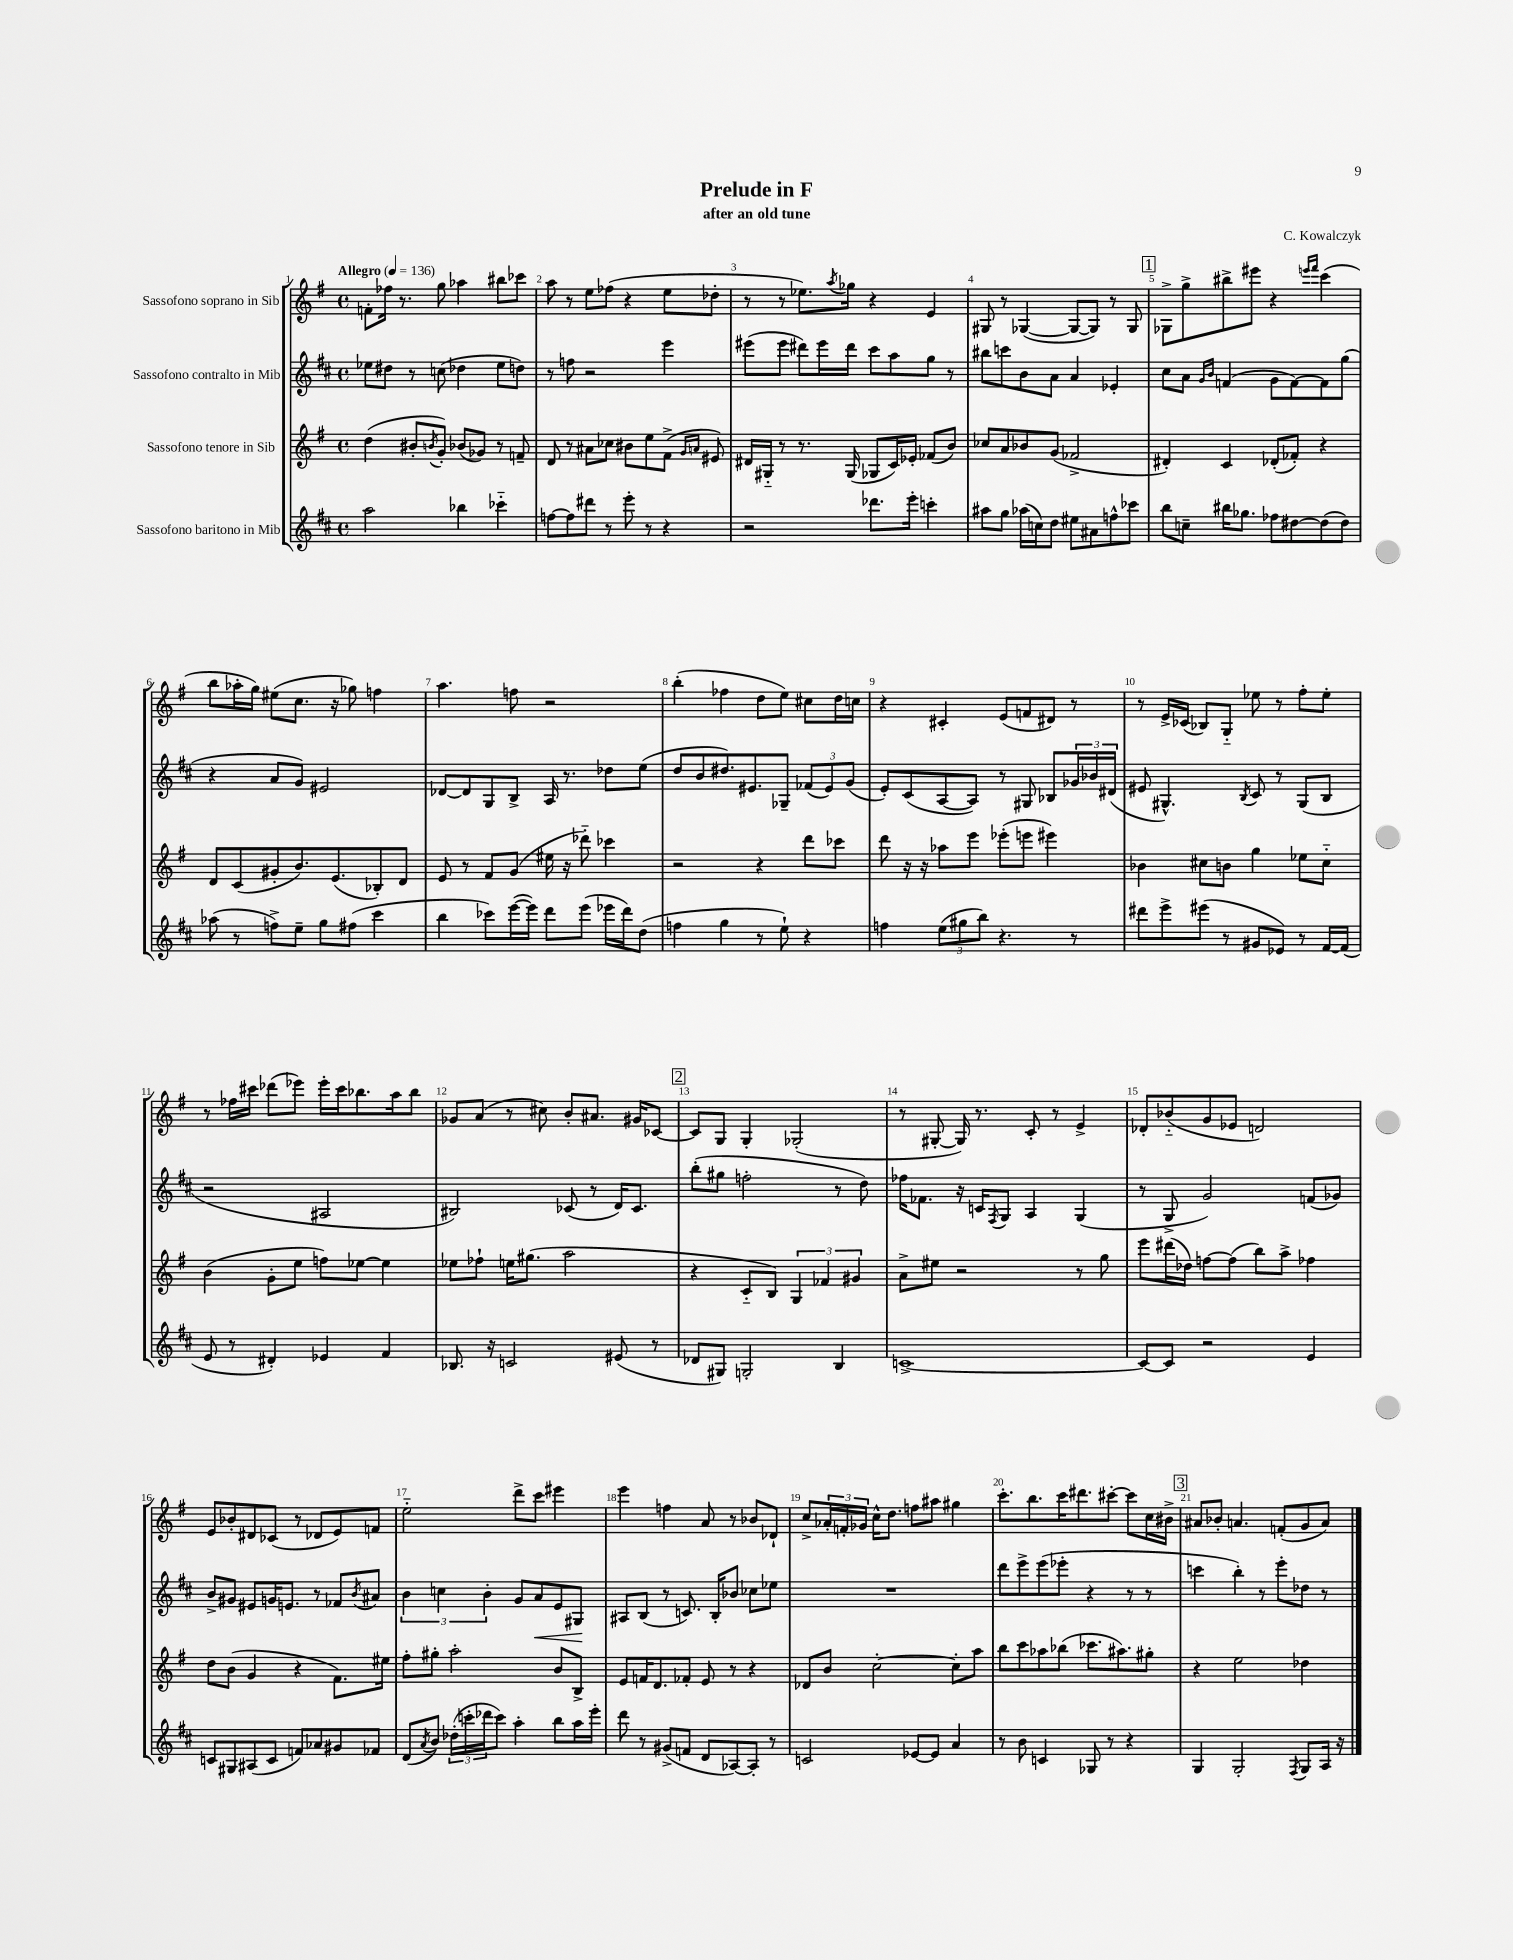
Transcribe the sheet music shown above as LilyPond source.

\header { title = "Prelude in F" composer = "C. Kowalczyk" subtitle = "after an old tune" }
<<
\new StaffGroup <<
\new Staff = "s0" \with { instrumentName = "Sassofono soprano in Sib" } {
    \clef treble \key g \major \defaultTimeSignature \time 4/4 \tempo "Allegro" 4 = 136
    f'8-. fes''16 r8. g''8 aes''4 bis''8 ces'''8 |
    a''8 r8 e''8 fes''8( r4 e''8 des''8-. |
    r8 r8 ees''8.) \acciaccatura { a''8 } ges''16 r4 e'4 |
    gis8 r8 ges4~( ges8~ ges8) r8 ges8 |
    \mark \markup { \box "1" } ges8-> g''8-> bis''8-> eis'''8 r4 \grace { e'''16 fis'''16 } c'''4( |
    b''8 aes''16-. g''16) eis''8( c''8. r16 ges''8) f''4 |
    a''4. f''8 r2 |
    b''4-.( fes''4 d''8 e''8) cis''8 d''16 c''16 |
    r4 cis'4-. e'8( f'8 dis'8) r8 |
    r8 e'16-> ces'16( bes8) g8-_ ees''8 r8 fis''8-. ees''8-. |
    r8 fes''16 cis'''16 des'''8( ees'''8) ees'''16-. cis'''16 bes''8. a''16 bes''8 |
    ges'8 a'8( r8 cis''8) b'8-. ais'8. gis'16 ces'8~ |
    \mark \markup { \box "2" } ces'8 g8 g4-. ges2-.( |
    r8 gis8~-. gis16) r8. c'8-. r8 e'4-> |
    des'8-. bes'8-_( g'8 ees'8 d'2) |
    e'8 bes'8-. dis'8 ces'8( r8 des'8 e'8) f'8 |
    e''2-_ d'''8-> c'''8 eis'''4 |
    e'''4 f''4 a'8 r8 bes'8 des'8-! |
    c''8-> \tuplet 3/2 { aes'16-. f'16-. ges'16 } c''16-^ d''8. f''8 ais''8 gis''4 |
    c'''8.-. b''8. c'''16 dis'''8. cis'''8~-. cis'''8 c''16 bis'16-> |
    \mark \markup { \box "3" } ais'8 bes'8-. a'4. f'8-.( g'8 a'8) \bar "|." |
}
\new Staff = "s1" \with { instrumentName = "Sassofono contralto in Mib" } {
    \clef treble \key d \major \defaultTimeSignature \time 4/4
    ees''8 dis''8 r8 c''8( des''4 ees''8 d''8) |
    r8 f''8 r2 e'''4 |
    eis'''8( eis'''8 dis'''8) eis'''16 dis'''16 cis'''8 a''8 g''8 r8 |
    bis''8 c'''8 b'8 a'8 a'4 ees'4-. |
    \mark \markup { \box "1" } cis''8 a'8 \grace { g'16 b'16 } f'4( g'8 f'8~) f'8 g''8( |
    r4 a'8 g'8) eis'2 |
    des'8~ des'8 g8 b8-> a16 r8. des''8 e''8( |
    d''8 b'8 dis''8.) eis'8. ges8-- \tuplet 3/2 { fes'8( eis'8) g'8( } |
    e'8-.) cis'8( a8~ a8) r8 gis8 bes8 \tuplet 3/2 { ges'16 bes'16 dis'16( } |
    eis'8 gis4.-^) \acciaccatura { b8 } cis'8 r8 gis8( b8 |
    r2 ais2 |
    bis2) ces'8( r8 d'16) ces'8. |
    \mark \markup { \box "2" } b''8-.( gis''8 f''2-. r8 d''8) |
    fes''16 fes'8. r16 c'16 \acciaccatura { fis8 } g8 a4 g4( |
    r8 g8-> g'2) f'8( ges'8) |
    b'8-> gis'8 eis'8 g'16 e'8. r8 fes'8 \acciaccatura { b'8 } ais'8 |
    \tuplet 3/2 { b'4 c''4 b'4-. } g'8 a'8\< e'8 gis8\! |
    ais8 b8( r8 c'8.) b16-. bes'8 ces''8 ees''8 |
    R1 |
    d'''8 e'''8-> e'''8( ees'''8-. r4 r8 r8 |
    \mark \markup { \box "3" } c'''4 b''4-.) r8 e'''8-. des''8 r8 \bar "|." |
}
\new Staff = "s2" \with { instrumentName = "Sassofono tenore in Sib" } {
    \clef treble \key g \major \defaultTimeSignature \time 4/4
    d''4( bis'8-. \acciaccatura { b'8 } g'8-.) bes'8( ges'8) r8 f'8-- |
    d'8 r8 ais'8 ces''8 bis'8 e''8 fis'8->( \grace { g'16 a'16 } eis'8) |
    dis'16 gis16-_ r8 r8. gis16( ges8 c'16) ees'16-. fes'8( b'8) |
    ces''8 a'8 bes'8 g'8( fes'2-> |
    \mark \markup { \box "1" } dis'4-.) c'4 des'8-.( fes'8-.) r4 |
    d'8 c'8( gis'8-. b'8.) e'8.( bes8-.) d'8 |
    e'8 r8 fis'8 g'8( eis''16 r16 des'''8-_) ces'''4 |
    r2 r4 d'''8 ces'''8 |
    d'''8 r16 r16 aes''8 e'''8 ees'''8-.( e'''8 eis'''4) |
    bes'4 cis''8 b'8 g''4 ees''8 cis''8-_ |
    b'4( g'8-. e''8 f''8) ees''8~ ees''4 |
    ees''8 fes''8-! e''16 gis''8.( a''2 |
    \mark \markup { \box "2" } r4 c'8-_ b8) \tuplet 3/2 { g4 fes'4 gis'4 } |
    a'8-> eis''8 r2 r8 g''8 |
    e'''8 dis'''16( des''16) f''8~ f''8( b''8) a''8-> fes''4 |
    d''8 b'8( g'4 r4 fis'8.) eis''16 |
    fis''8-. gis''8-. a''2-. b'8 b8-> |
    e'8 f'16 d'8. fes'8-. e'8 r8 r4 |
    des'8 b'8 c''2~-. c''8-. a''8 |
    b''8 c'''8 aes''8 bes''8( ces'''8. ais''8.) gis''8-. |
    \mark \markup { \box "3" } r4 e''2 des''4 \bar "|." |
}
\new Staff = "s3" \with { instrumentName = "Sassofono baritono in Mib" } {
    \clef treble \key d \major \defaultTimeSignature \time 4/4
    a''2 bes''4 ces'''4-_ |
    f''8~ f''8 dis'''8 r8 e'''8-. r8 r4 |
    r2 des'''8. e'''16-. c'''4-. |
    ais''8 g''8 aes''16( c''16) d''8 eis''8 ais'8 f''8-^ ces'''8 |
    \mark \markup { \box "1" } b''8 c''8-- bis''16 ges''8. fes''8 dis''8~ dis''8( dis''8) |
    aes''8( r8 f''8->) e''8-- g''8 fis''8( cis'''4 |
    b''4 ces'''8) e'''16~( e'''16) d'''8 e'''8( ees'''16 d'''16) d''8( |
    f''4 g''4 r8 e''8-!) r4 |
    f''4 \tuplet 3/2 { e''8( gis''8 b''8) } r4. r8 |
    dis'''8 e'''8-> eis'''8( r8 gis'8 ees'8) r8 fis'16~ fis'16( |
    e'8 r8 dis'4-.) ees'4 fis'4 |
    bes8. r16 c'2 eis'8( r8 |
    \mark \markup { \box "2" } des'8 gis8) g2-. b4 |
    c'1~-> |
    c'8~ c'8 r2 e'4 |
    c'8 gis8 ais8( c'8 f'8) aes'8 gis'8 fes'8 |
    d'8( \acciaccatura { a'8 } b'8) \tuplet 3/2 { des''16-.( c'''16-. des'''16 } c'''8) a''4-. b''8 a''16 e'''16-. |
    d'''8 r8 gis'8->( f'8 d'8 aes8~) aes8-. r8 |
    c'2 ees'8~ ees'8 a'4 |
    r8 b'8 c'4 ges8 r8 r4 |
    \mark \markup { \box "3" } g4 g2-. \acciaccatura { fis8 } g8 a16 r16 \bar "|." |
}
>>
>>
\layout { \context { \Score \override BarNumber.break-visibility = ##(#f #t #t) barNumberVisibility = #all-bar-numbers-visible } }
